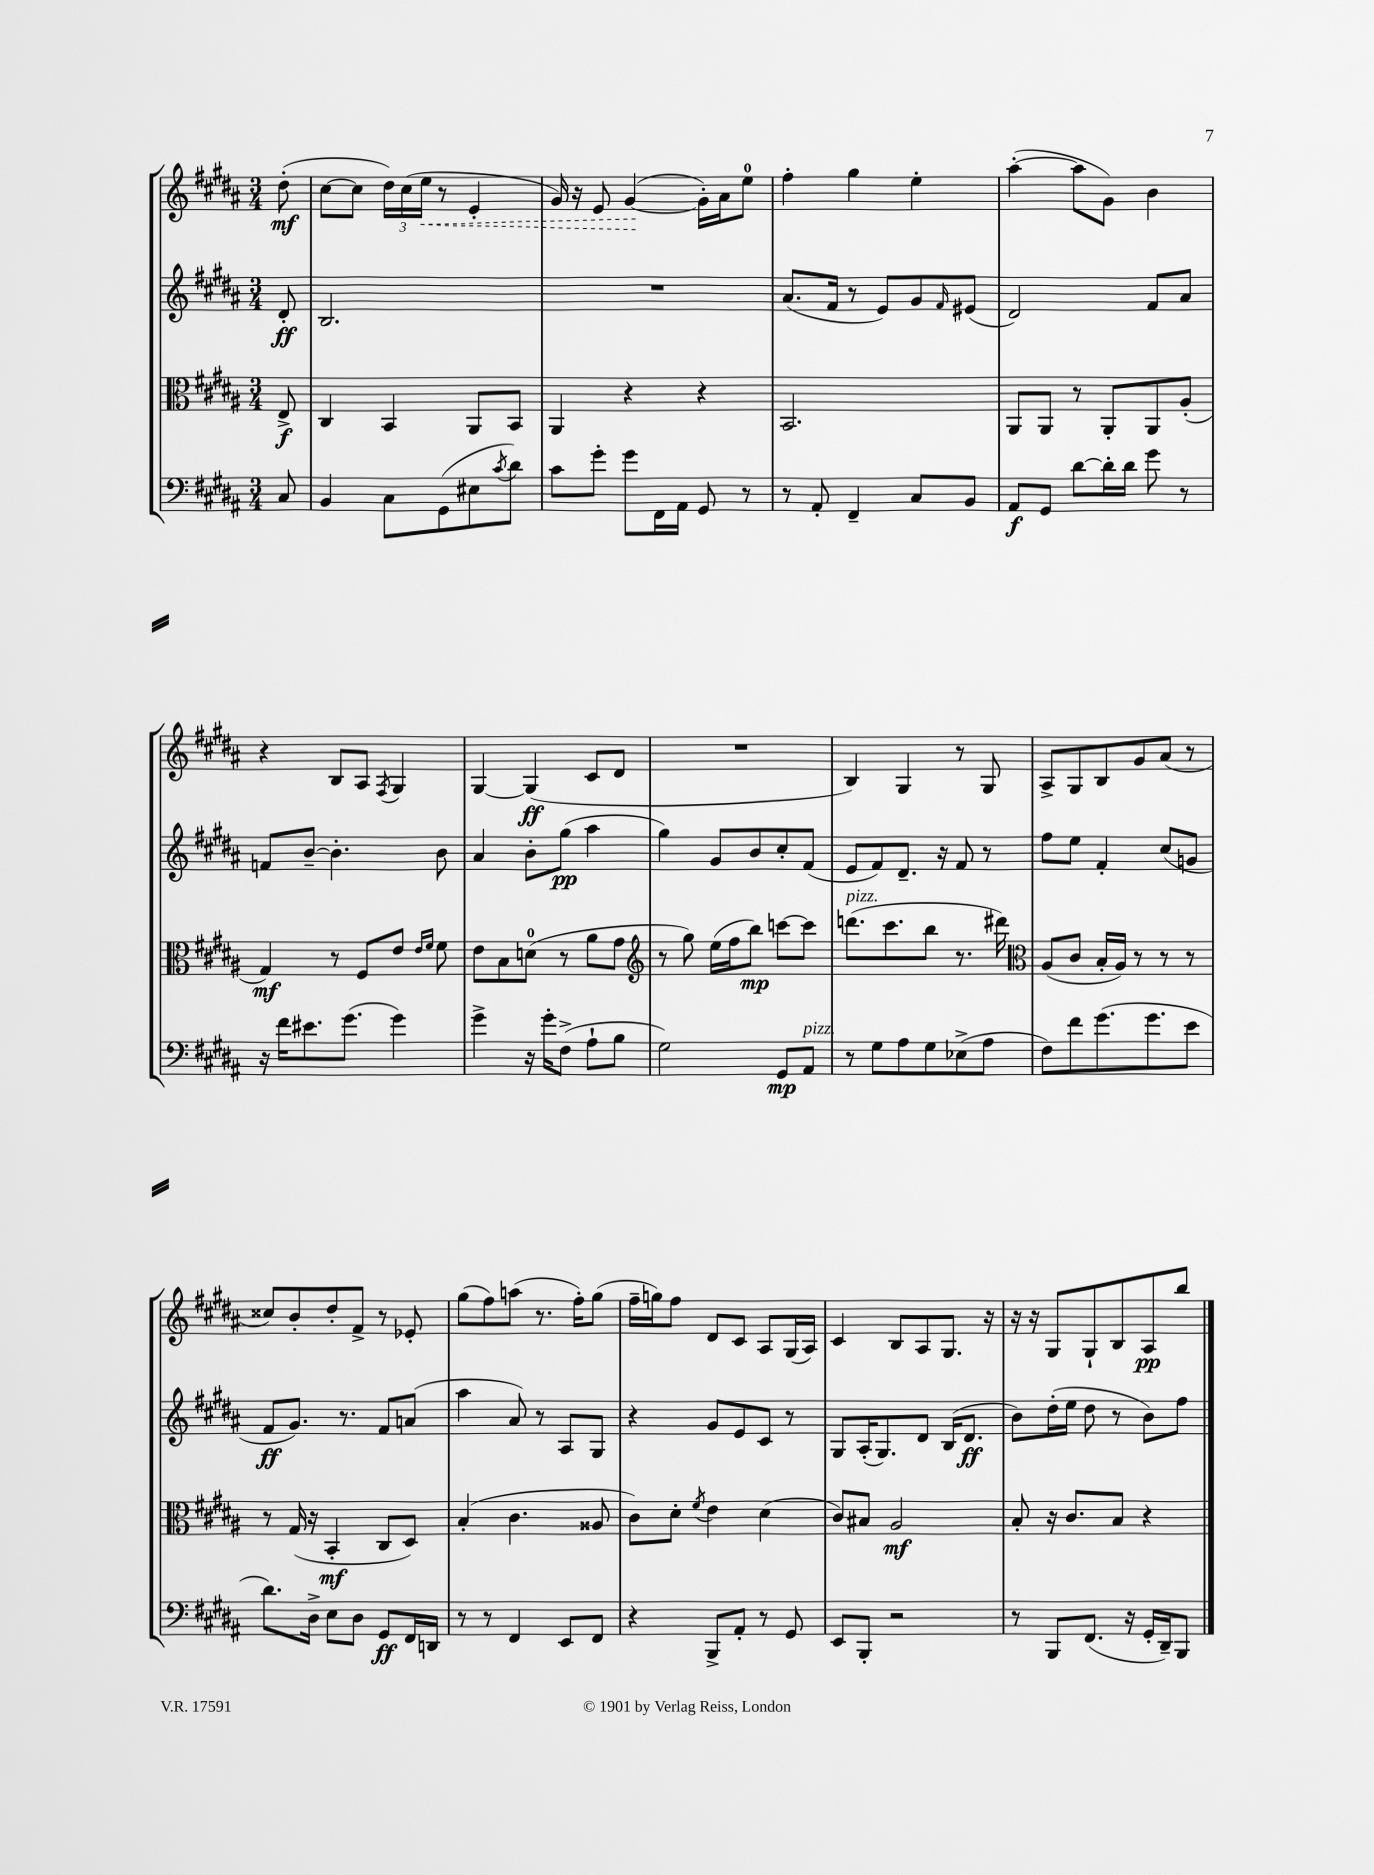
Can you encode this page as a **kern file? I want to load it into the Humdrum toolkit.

**kern	**kern	**kern	**kern
*staff4	*staff3	*staff2	*staff1
*clefF4	*clefC3	*clefG2	*clefG2
*k[f#c#g#d#a#]	*k[f#c#g#d#a#]	*k[f#c#g#d#a#]	*k[f#c#g#d#a#]
*M3/4	*M3/4	*M3/4	*M3/4
8C#	8E^	8d#'	(8dd#'
=	=	=	=
4BB	4C#	2.B	[8cc#
.	.	.	8cc#]
8C#	4BB	.	24dd#)
.	.	.	(24cc#
.	.	.	24ee
(8GG#	.	.	8r
8E#	8AA#	.	4e'
8qc#	.	.	.
8d#)	8BB	.	.
=	=	=	=
8c#	4AA#	2.r	16g#)
.	.	.	16r
8g#'	.	.	8e
8g#	4r	.	([4g#
16FF#	.	.	.
16AA#	.	.	.
8GG#	4r	.	16g#'])
.	.	.	16a#
8r	.	.	8ee
=	=	=	=
8r	2.BB	(8.a#	4ff#'
8AA#'	.	.	.
.	.	16f#	.
4FF#~	.	8r	4gg#
.	.	8e)	.
8C#	.	8g#	4ee'
.	.	16qqf#	.
8BB	.	(8e#	.
=	=	=	=
8AA#	8AA#	2d#)	([4aa#'
8GG#	8AA#	.	.
[8d#	8r	.	8aa#]
16d#']	8AA#'	.	8g#)
16d#	.	.	.
8g#	8AA#	8f#	4b
8r	(8A#'	8a#	.
=	=	=	=
16r	4G#)	8f	4r
16f#	.	.	.
8.e#	.	[8b~	.
.	8r	4.b']	8B
(8.g#	.	.	.
.	8F#	.	8A#
.	.	.	8qF#
4g#)	8e	.	4G#
.	16qqe	.	.
.	16qqf#	.	.
.	8f#	8b	.
=	=	=	=
4g#^	8e	4a#	[4G#
.	8B	.	.
16r	(8d	8b'	(4G#]
16g#'	.	.	.
(8F#^	8r	(8gg#	.
8A#`	8a#	4aa#	8c#
8B	8g#	.	8d#
=	=	=	=
*	*clefG2	*	*
2G#)	8r	4gg#)	2.r
.	8gg#)	.	.
.	(16ee	8g#	.
.	16ff#	.	.
.	8bb)	8b	.
8GG#	[8ccc	8cc#'	.
8AA#	8ccc]	(8f#	.
=	=	=	=
8r	(8.ddd	8e	4B)
8G#	.	8f#)	.
.	8.ccc#	.	.
8A#	.	8.d#~	4G#
8G#	8bb	.	.
.	.	16r	.
(8E-^	8.r	8f#	8r
8A#	.	8r	8G#
.	16ddd#)	.	.
=	=	=	=
*	*clefC3	*	*
8F#)	(8A#	8ff#	8A#^
8f#	8c#	8ee	8G#
(8.g#	16B'	4f#'	8B
.	16A#)	.	.
.	8r	.	8g#
8.g#	.	.	.
.	8r	(8cc#	(8a#
8e	8r	8g	8r
=	=	=	=
8.d#)	8r	8f#	8cc##)
.	(16G#	8.g#)	8b'
16D#^	16r	.	.
8E	4BB'	.	8dd#'
.	.	8.r	.
8D#	.	.	8f#^
8GG#	8C#	8f#	8r
16FF#	8D#)	(8a	8e-'
16DD	.	.	.
=	=	=	=
8r	(4B'	4aa#	(8gg#
8r	.	.	8ff#)
4FF#	4.c#	8a#)	(8aa
.	.	8r	8.r
8EE	.	8A#	.
.	.	.	16ff#')
8FF#	8A##	8G#	(8gg#
=	=	=	=
4r	8c#)	4r	16ff#~
.	.	.	16gg)
.	8d#'	.	8ff#
.	8qf#	.	.
8BBB^	4e	8g#	8d#
8AA#'	.	8e	8c#
8r	(4d#	8c#	8A#
8GG#	.	8r	(16G#
.	.	.	16A#)
=	=	=	=
8EE	8c#)	8G#	4c#
8BBB'	8B#	(16A#'	.
.	.	8.G#)	.
2r	2A#	.	8B
.	.	8d#	8A#
.	.	(16B	8.G#
.	.	8.d#	.
.	.	.	16r
=	=	=	=
8r	8B'	8b)	16r
.	.	.	16r
8BBB	16r	(16dd#'	8G#
.	8.c#	16ee	.
(8.FF#	.	8dd#	8G#`
.	8B	8r	8B
16r	.	.	.
16GG#'	4r	8b)	8A#
16DD#~)	.	.	.
8BBB	.	8ff#	8bb
==	==	==	==
*-	*-	*-	*-
